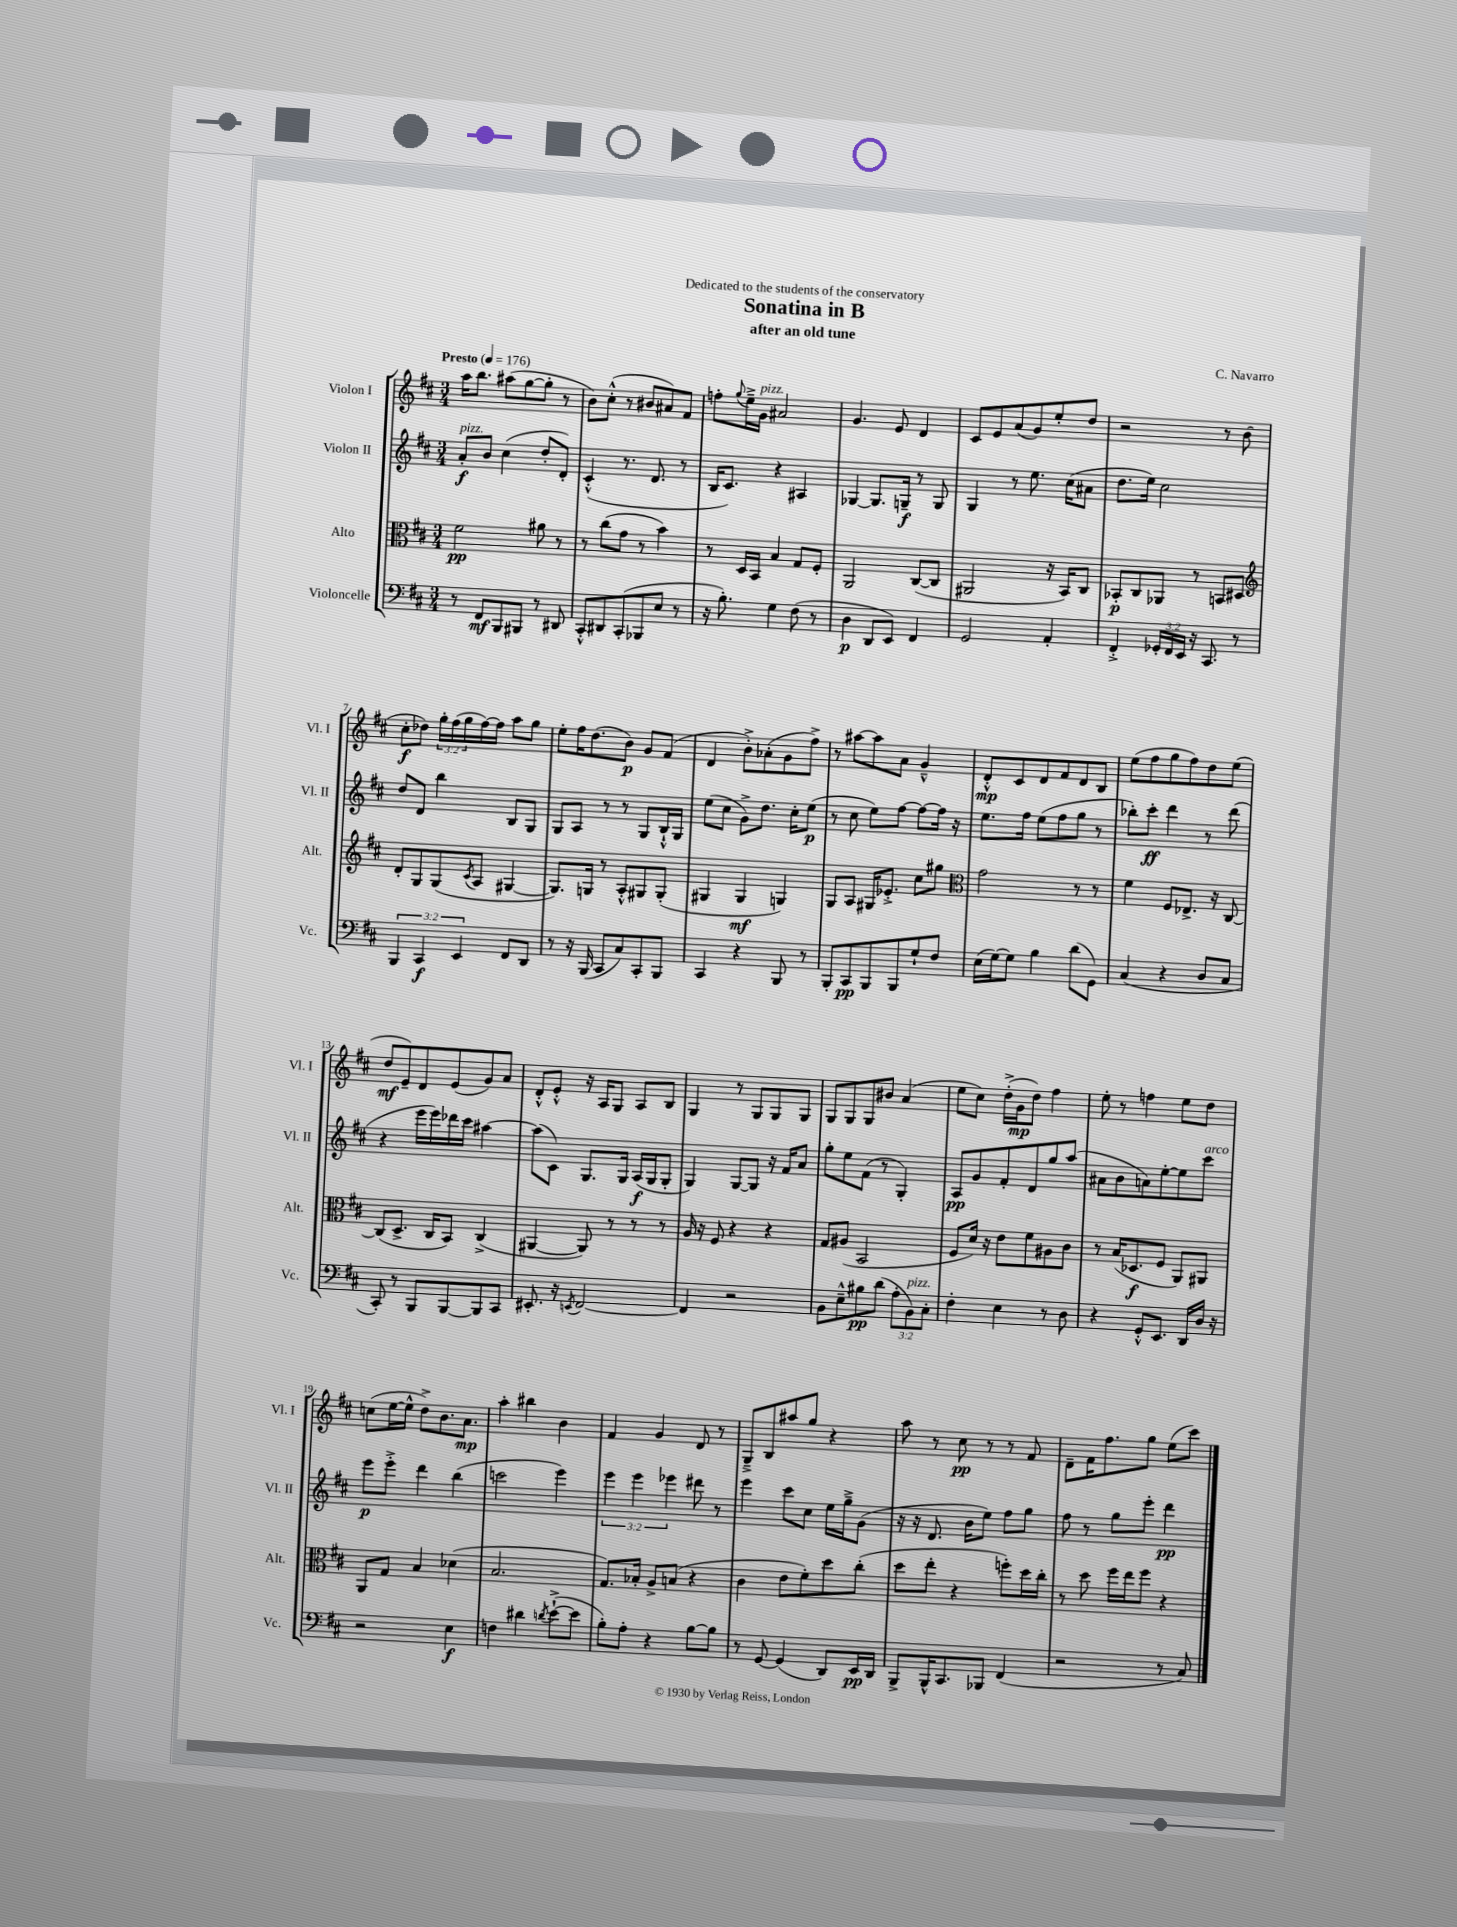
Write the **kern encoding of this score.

**kern	**dynam	**kern	**dynam	**kern	**dynam	**kern	**dynam
*part4	*part4	*part3	*part3	*part2	*part2	*part1	*part1
*staff4	*staff4	*staff3	*staff3	*staff2	*staff2	*staff1	*staff1
*I"Violoncelle	*	*I"Alto	*	*I"Violon II	*	*I"Violon I	*
*I'Vc.	*	*I'Alt.	*	*I'Vl. II	*	*I'Vl. I	*
*clefF4	*	*clefC3	*	*clefG2	*	*clefG2	*
*k[f#c#]	*	*k[f#c#]	*	*k[f#c#]	*	*k[f#c#]	*
*M3/4	*	*M3/4	*	*M3/4	*	*M3/4	*
*MM176	*	*MM176	*	*MM176	*	*MM176	*
=1	=1	=1	=1	=1	=1	=1	=1
!	!	!	!	!	!	!LO:TX:a:B:t=Presto	!
!	!	!	!	!LO:TX:a:i:t=pizz.	!	!	!
8r	.	2f#\	pp	8a'/L	f	16aa\KL	.
.	.	.	.	.	.	8.bb\J	.
8FF#/L	mf	.	.	8b/J	.	.	.
8BBB/	.	.	.	(4cc#\	.	(8aa#X\L	.
8BBB#X/J	.	.	.	.	.	[8gg\	.
8r	.	8a#X\	.	8dd'/L	.	8gg'\J]	.
8DD#X/	.	8r	.	8d'/J)	.	8r	.
=2	=2	=2	=2	=2	=2	=2	=2
8CC#'^^/L	.	8r	.	(4c#'^^/	.	8b\L)	.
8DD#X/	.	(8cc#\L	.	.	.	(8cc#'^^\J	.
(8CC#'/	.	8g\J	.	8.r	.	8r	.
8BBB-X/	.	8r	.	.	.	8b#X/L	.
.	.	.	.	8.d/	.	.	.
8E/J	.	4b\)	.	.	.	8a#X/)	.
8r	.	.	.	8r	.	8f#/J	.
=3	=3	=3	=3	=3	=3	=3	=3
16r	.	8r	.	16B/KL	.	8ffn'\L	.
8.B'\)	.	.	.	8.c#/J)	.	.	.
.	.	.	.	.	.	8qqgg/	.
.	.	16D/LL	.	.	.	16ee~^\L	.
!	!	!	!	!	!	!LO:TX:a:i:t=pizz.	!
.	.	16BB/JJ	.	.	.	16g\JJ	.
4G\	.	4B/	.	4r	.	2a#X/	.
(8F#\	.	8G/L	.	4A#X/	.	.	.
8r	.	8F#'/J	.	.	.	.	.
=4	=4	=4	=4	=4	=4	=4	=4
4D\	p	2AA/	.	[4G-X/	.	4.g/	.
8DD/L	.	.	.	8.G-/L]	.	.	.
8EE/J)	.	.	.	.	.	8e/	.
.	.	.	.	16Gn~/Jk	f	.	.
4FF#/	.	([8C#/L	.	8r	.	4d/	.
.	.	8C#/J]	.	8G/	.	.	.
=5	=5	=5	=5	=5	=5	=5	=5
2GG/	.	2AA#X/	.	4G/	.	8c#/L	.
.	.	.	.	.	.	8e/	.
.	.	.	.	8r	.	(8a/	.
.	.	.	.	8.ee\	.	8g/)	.
4AA'/	.	16r	.	.	.	8ee'/	.
.	.	16BB/KL)	.	(16cc#\KL	.	.	.
.	.	8C#/J	.	8a#X\J	.	8dd/J	.
=6	=6	=6	=6	=6	=6	=6	=6
4FF#'^/	.	8BB-X'/L	p	8.dd\L	.	2r	.
.	.	8C#/	.	.	.	.	.
.	.	.	.	16ee\Jk)	.	.	.
24GG-X'/LL	.	8AA-X/J	.	2cc#\	.	.	.
24FF#/	.	.	.	.	.	.	.
24EE/JJ	.	.	.	.	.	.	.
16r	.	8r	.	.	.	.	.
8.CC#/	.	.	.	.	.	.	.
.	.	8BBn/L	.	.	.	8r	.
8r	.	8D#X/J	.	.	.	(8b\	.
!!LO:LB:g=z
=7	=7	=7	=7	=7	=7	=7	=7
*	*	*clefG2	*	*	*	*	*
6BBB/	.	8d'/L	.	8dd/L	.	8cc#'\L	f
.	.	8G/	.	8d/J	.	8dd-X\J)	.
6CC#/	f	.	.	.	.	.	.
.	.	(8G/	.	4bb\	.	24gg'\LL	.
.	.	.	.	.	.	(24ff#\	.
6EE/	.	.	.	.	.	24gg\	.
.	.	8qc#/	.	.	.	.	.
.	.	8A/J	.	.	.	[16ff#\)	.
.	.	.	.	.	.	16ff#\JJ]	.
8FF#/L	.	[4G#X/	.	8B/L	.	8aa\L	.
8DD/J	.	.	.	8G/J	.	8gg\J	.
=8	=8	=8	=8	=8	=8	=8	=8
8r	.	8.G#/L])	.	8G/L	.	8ee'\L	.
16r	.	.	.	8A/J	.	16ff#\K	.
(16BBB/	.	16Gn/Jk	.	.	.	(8.dd\	.
8CC#/L	.	8r	.	8r	.	.	.
8C#/)	.	8A'^^/L	.	8r	.	8b\J)	p
8CC#'/	.	8G#X/	.	8G/L	.	8g/L	.
8BBB/J	.	(8G#'/J	.	16B`^^/L	.	(8f#/J	.
.	.	.	.	16G/JJ	.	.	.
=9	=9	=9	=9	=9	=9	=9	=9
4CC#/	.	4G#X/	.	(8ee\L	.	4d/	.
.	.	.	.	8cc#\J	.	.	.
4r	.	4G#/	mf	8g^\L)	.	8b'^\L)	.
.	.	.	.	8.dd\J	.	(8a-X'\	.
8BBB/	.	4Gn/)	.	.	.	8g\	.
.	.	.	.	16cc#'\KL	.	.	.
8r	.	.	.	(8ee\J	p	8ff#^\J)	.
=10	=10	=10	=10	=10	=10	=10	=10
8BBB'/L	.	8G/L	.	8r	.	8r	.
8CC#/	pp	8A/J	.	8cc#\	.	[8aa#X\L	.
8BBB/	.	16G#X/KL	.	8ee\L)	.	8aa#\]	.
.	.	8.e-X'^/J	.	.	.	.	.
8BBB/	.	.	.	[8ff#\J	.	8a\J	.
8G`/	.	8cc#\L	.	8ff#\L_	.	4g~^^/	.
8F#/J	.	8gg#X\J	.	16ff#\Jk]	.	.	.
.	.	.	.	16r	.	.	.
=11	=11	=11	=11	=11	=11	=11	=11
*	*	*clefC3	*	*	*	*	*
(16E\LL	.	2g\	.	8.ee\L	.	8d'^^/L	mp
[16G\J)	.	.	.	.	.	.	.
8G\J]	.	.	.	.	.	8c#/	.
.	.	.	.	16ff#\Jk	.	.	.
4B\	.	.	.	(8ee\L	.	8d/	.
.	.	.	.	8ff#\	.	8f#/	.
(8d\L	.	8r	.	8gg\J	.	8d/	.
8GG\J)	.	8r	.	8r	.	8B/J	.
=12	=12	=12	=12	=12	=12	=12	=12
(4C#/	.	4f#\	.	8bb-X'\L)	.	(8ee\L	.
.	.	.	.	8ccc#'\J	ff	8ff#\	.
4r	.	8F#/L	.	4ddd\	.	8gg\	.
.	.	8.E-X^/J	.	.	.	8ff#\)	.
8D/L	.	.	.	8r	.	8dd\	.
.	.	16r	.	.	.	.	.
8C#/J	.	[8C#/	.	(8ddd\	.	(8ee\J	.
!!LO:LB:g=z
=13	=13	=13	=13	=13	=13	=13	=13
8CC#'/)	.	(8C#/L]	.	4r	.	8dd/L	mf
8r	.	8.D^/J	.	.	.	8e~/)	.
8BBB/L	.	.	.	16eee\LL	.	8d/	.
.	.	16C#/KL	.	16eee\)	.	.	.
[8BBB/	.	8BB/J)	.	16ddd-X\	.	(8e/	.
.	.	.	.	16ccc#\JJ	.	.	.
8BBB/]	.	(4C#^/	.	[4aa#X\	.	8g/)	.
8CC#/J	.	.	.	.	.	8a/J	.
=14	=14	=14	=14	=14	=14	=14	=14
8.EE#X'/	.	[4AA#X/	.	(8aa#\L]	.	8d'^^/L	.
.	.	.	.	8c#\J)	.	8e'^^/J	.
16r	.	.	.	.	.	.	.
8qEEn/	.	.	.	.	.	.	.
[2FF#/	.	8AA#/])	.	8.G/L	.	16r	.
.	.	.	.	.	.	16A/KL	.
.	.	8r	.	.	.	8G/J	.
.	.	.	.	16G/Jk	.	.	.
.	.	8r	.	(16A/LL	f	8A/L	.
.	.	.	.	16G/J	.	.	.
.	.	8r	.	8G'/J	.	8B/J	.
=15	=15	=15	=15	=15	=15	=15	=15
4FF#/]	.	16A/	.	4G/)	.	4G/	.
.	.	16r	.	.	.	.	.
.	.	8F#/	.	.	.	.	.
2r	.	4r	.	[8G/L	.	8r	.
.	.	.	.	8G/J]	.	8G/L	.
.	.	4r	.	16r	.	8G/	.
.	.	.	.	16f#/KL	.	.	.
.	.	.	.	8a/J	.	8G/J	.
=16	=16	=16	=16	=16	=16	=16	=16
8BB\L	.	8G/L	.	8gg'\L	.	8G/L	.
8E~^^\	.	(8A#X/J	.	8ee\	.	8G/	.
8B#X\	pp	2BB/	.	(8f#\J	.	8G/	.
(8d\J	.	.	.	8r	.	8b#X/J	.
12A'\L	.	.	.	4G'/)	.	(4a/	.
!LO:TX:a:i:t=pizz.	!	!	!	!	!	!	!
12BB\)	.	.	.	.	.	.	.
12C#'\J	.	.	.	.	.	.	.
=17	=17	=17	=17	=17	=17	=17	=17
4F#'\	.	8F#/L	.	8A/L	pp	8ee\L	.
.	.	16d/Jk)	.	8g/	.	8cc#\J)	.
.	.	16r	.	.	.	.	.
4E\	.	8e\L	.	8f#'/	.	(16dd'^\LL	.
.	.	.	.	.	.	16g\J	mp
.	.	8f#\	.	8d/	.	8dd\J)	.
8r	.	8A#X\	.	8gg/	.	4ff#\	.
8D\	.	8c#\J	.	(8aa/J	.	.	.
=18	=18	=18	=18	=18	=18	=18	=18
4r	.	8r	.	8a#X\L	.	8ee'\	.
.	.	(16B/KL	.	8b\	.	8r	.
.	.	8.D-X/	f	.	.	.	.
8GG'^^/L	.	.	.	8an\)	.	4ffn\	.
8.EE/J	.	8F#/J	.	[8ee'\	.	.	.
.	.	8AA/L)	.	8ee\]	.	8ee\L	.
16DD/LL	.	.	.	.	.	.	.
!	!	!	!	!LO:TX:a:i:t=arco	!	!	!
16D/JJ	.	8AA#X/J	.	8ccc#\J	.	8dd\J	.
16r	.	.	.	.	.	.	.
!!LO:LB:g=z
=19	=19	=19	=19	=19	=19	=19	=19
2r	.	8AA/L	.	8eee\L	p	(8ccn\L	.
.	.	8G/J	.	8eee'^\J	.	[16ee\L	.
.	.	.	.	.	.	16ee^^\JJ]	.
.	.	4B/	.	4ddd\	.	8dd^\L)	.
.	.	.	.	.	.	8.b\	.
4E\	f	(4d-X\	.	(4bb\	.	.	.
.	.	.	.	.	.	8.a\J	mp
=20	=20	=20	=20	=20	=20	=20	=20
4Fn\	.	2.B/	.	2cccn\	.	4aa'\	.
4d#X\	.	.	.	.	.	4bb#X\	.
8qdn/	.	.	.	.	.	.	.
([8e`^\L	.	.	.	4eee\)	.	4b\	.
8e\J]	.	.	.	.	.	.	.
=21	=21	=21	=21	=21	=21	=21	=21
8B'\L)	.	8.G/L)	.	6eee\	.	4f#/	.
8A'\J	.	.	.	.	.	.	.
.	.	.	.	6eee\	.	.	.
.	.	16B-X'/Jk	.	.	.	.	.
4r	.	8A^/L	.	.	.	4g/	.
.	.	.	.	6eee-X\	.	.	.
.	.	(8Bn/J	.	.	.	.	.
[8B\L	.	4r	.	8ddd#X\	.	8d/	.
8B\J]	.	.	.	8r	.	8r	.
=22	=22	=22	=22	=22	=22	=22	=22
8r	.	4c#\	.	4eee\	.	8G~^/L	.
[8GG/	.	.	.	.	.	8B/	.
(4GG/]	.	8e\L	.	8ccc#\L	.	8aa#X/	.
.	.	8f#'\)	.	8cc#\J	.	8gg/J	.
8DD/L)	.	8dd\	.	16ee\LL	.	4r	.
.	.	.	.	16gg~^\J	.	.	.
16EE/L	pp	(8cc#'\J	.	(8g\J	.	.	.
16DD/JJ	.	.	.	.	.	.	.
=23	=23	=23	=23	=23	=23	=23	=23
8BBB^/L	.	8dd\L	.	16r	.	8aa\	.
.	.	.	.	16r	.	.	.
16BBB^^/K	.	8ee'\J	.	8.d/	.	8r	.
8.CC#/	.	.	.	.	.	.	.
.	.	4r	.	.	.	8cc#\	pp
.	.	.	.	16b\KL	.	.	.
8BBB-X/J	.	.	.	8ee\J)	.	8r	.
(4FF#/	.	8ffn'\L)	.	8ff#\L	.	8r	.
.	.	16dd\L	.	8gg\J	.	8f#/	.
.	.	16cc#'\JJ	.	.	.	.	.
=24	=24	=24	=24	=24	=24	=24	=24
2r	.	8r	.	8ff#\	.	8d~\L	.
.	.	8dd\	.	8r	.	16f#\K	.
.	.	.	.	.	.	8.ff#\	.
.	.	16ff#\LL	.	8gg\L	.	.	.
.	.	16ee\J	.	.	.	.	.
.	.	8ff#\J	.	8eee'\J	.	8gg\J	.
8r	.	4r	.	4ddd\	pp	(8ee\L	.
8C#/)	.	.	.	.	.	8ccc#\J)	.
==	==	==	==	==	==	==	==
*-	*-	*-	*-	*-	*-	*-	*-
